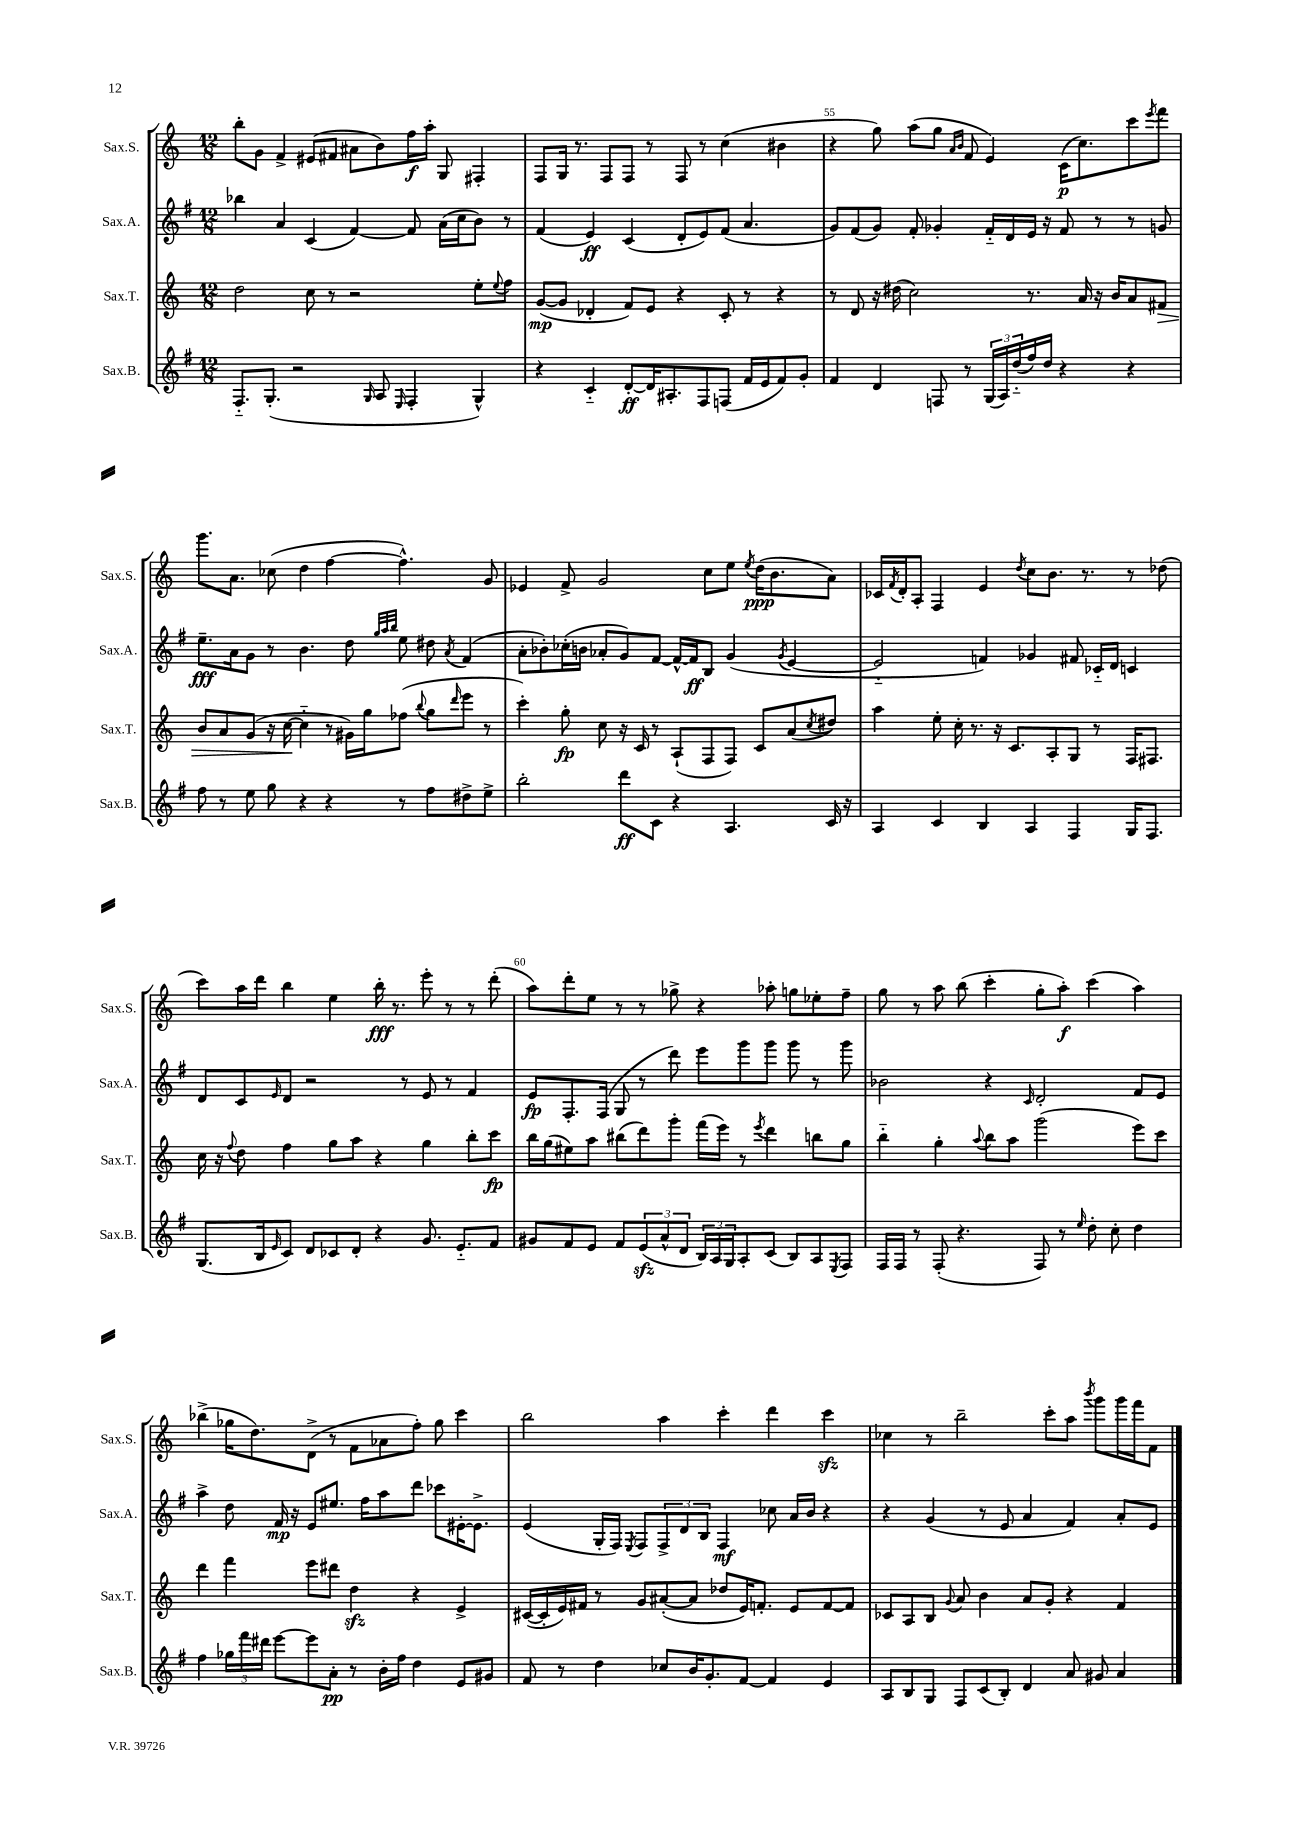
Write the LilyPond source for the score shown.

<<
\new StaffGroup <<
\new Staff = "s0" \with { instrumentName = "Sax.S." shortInstrumentName = "Sax.S." } {
    \clef treble \key c \major \numericTimeSignature \time 12/8
    b''8-. g'8 f'4-> eis'8( fis'8 ais'8 b'8) f''16\f a''16-. g8 fis4-. |
    f8 g16 r8. f8 f8 r8 f8 r8 c''4( bis'4 |
    r4 g''8) a''8( g''8 \grace { a'16 b'16 } f'8 e'4) c'16\p( c''8.) c'''8 \acciaccatura { e'''8 } f'''8 |
    g'''8. a'8. ces''8( d''4 f''4~ f''4.-^) g'8 |
    ees'4 f'8-> g'2 c''8 e''8 \acciaccatura { e''8 } d''16\ppp( b'8. a'8) |
    ces'16 \acciaccatura { f'8 } d'16-. a8-. f4 e'4 \acciaccatura { d''8 } c''8 b'8. r8. r8 des''8( |
    c'''8) a''16 d'''16 b''4 e''4 b''16-.\fff r8. e'''8-. r8 r8 d'''8-.( |
    a''8) d'''8-. e''8 r8 r8 ges''8-> r4 aes''8-. g''8 ees''8-. f''8-- |
    g''8 r8 a''8 b''8( c'''4-. g''8-. a''8-.\f) c'''4( a''4) |
    bes''4->( ges''16 d''8.) d'8->( r8 f'8 aes'8 f''8-.) ges''8 c'''4 |
    b''2 a''4 c'''4-. d'''4 c'''4\sfz |
    ces''4 r8 b''2-- c'''8-. a''8 \acciaccatura { b'''8 } g'''8 g'''16 f'''16 f'8 \bar "|." |
}
\new Staff = "s1" \with { instrumentName = "Sax.A." shortInstrumentName = "Sax.A." } {
    \clef treble \key g \major \numericTimeSignature \time 12/8
    bes''4 a'4 c'4( fis'4~) fis'8 a'16( c''16 b'8) r8 |
    fis'4( e'4\ff) c'4( d'8-. e'8) fis'8( a'4. |
    g'8) fis'8( g'8) fis'8-. ges'4-. fis'16-_ d'16 e'16 r16 fis'8 r8 r8 g'8 |
    e''8.--\fff a'16 g'8 r8 b'4. d''8 \grace { g''32 a''32 b''32 } e''8 dis''8 \acciaccatura { a'8 } fis'4( |
    a'8-. bes'8-.) ces''16-.( b'16 aes'8-. g'8) fis'8~ fis'16~-^ fis'16\ff b8 g'4( \acciaccatura { g'8 } e'4~ |
    e'2-_ f'4) ges'4 fis'8 ces'16-_ d'16 c'4 |
    d'8 c'8 \grace { e'16 } d'8 r2 r8 e'8 r8 fis'4 |
    e'8\fp fis8.-. fis16( g8 r8 d'''8) e'''8 g'''8 g'''8 g'''8 r8 g'''8 |
    bes'2 r4 \grace { c'16 } d'2-. fis'8 e'8 |
    a''4-> d''8 fis'16\mp r16 e'8 eis''8. fis''16 a''8 d'''8 ces'''8 eis'16~-. eis'8.-> |
    e'4( g16-. fis16) \acciaccatura { e8 } fis8 \tuplet 3/2 { fis8-> d'8 b8 } fis4\mf ces''8 a'16 b'16 r4 |
    r4 g'4( r8 e'8 a'4 fis'4) a'8-. e'8 \bar "|." |
}
\new Staff = "s2" \with { instrumentName = "Sax.T." shortInstrumentName = "Sax.T." } {
    \clef treble \key c \major \numericTimeSignature \time 12/8
    d''2 c''8 r8 r2 e''8-. \appoggiatura { e''8 } f''8 |
    g'8~\mp( g'8 des'4-. f'8) e'8 r4 c'8-. r8 r4 |
    r8 d'8 r16 dis''16( c''2) r8. a'16 r16 b'16 a'8 fis'8\> |
    b'8 a'8 g'8( r16 c''16~\! c''4-_ r8 gis'16) g''16 fes''8( \appoggiatura { b''8 } g''8 \grace { d'''16 } e'''8 r8 |
    c'''4-.) g''8-.\fp c''8 r16 c'16 r8 a8-!( f8 f8) c'8 a'8( \acciaccatura { c''8 } dis''8) |
    a''4 e''8-. c''16-. r8. r16 c'8. a8-. g8 r8 f16 fis8. |
    c''16 r16 \appoggiatura { f''8 } d''8 f''4 g''8 a''8 r4 g''4 b''8-. c'''8\fp |
    b''16 g''16( eis''8) a''8 bis''8( d'''8) g'''8-. f'''16( e'''16) r8 \acciaccatura { e'''8 } d'''4 b''8 g''8 |
    b''4-_ g''4-. \appoggiatura { a''8 } b''8 a''8 g'''2( e'''8) c'''8 |
    d'''4 f'''4 e'''8 dis'''8 d''4\sfz r4 e'4-> |
    cis'16~( cis'16-. e'16) fis'16 r8 g'8 ais'8~-.( ais'8 des''8 e'16) f'8.-. e'8 f'8~ f'8 |
    ces'8 a8 b8 \appoggiatura { g'8 } a'8 b'4 a'8 g'8-. r4 f'4 \bar "|." |
}
\new Staff = "s3" \with { instrumentName = "Sax.B." shortInstrumentName = "Sax.B." } {
    \clef treble \key g \major \numericTimeSignature \time 12/8
    fis8.-_ g8.-.( r2 \grace { g16 } a8 \grace { e16 } fis4-. g4-^) |
    r4 c'4-_ d'8~-.\ff d'16 ais8.-. fis8 f8( fis'16 e'16 fis'8) g'8-. |
    fis'4 d'4 f8 r8 \tuplet 3/2 { g16( a16) d''16-_( } fis''16) d''16 r4 r4 |
    fis''8 r8 e''8 g''8 r4 r4 r8 fis''8 dis''8-> e''8-> |
    b''2-. d'''8\ff c'8 r4 a4. c'16 r16 |
    a4 c'4 b4 a4 fis4 g16 fis8. |
    g8.( b16 \grace { e'16 } c'8) d'8 ces'8 d'8-. r4 g'8. e'8.-_ fis'8 |
    gis'8 fis'8 e'8 fis'8 \tuplet 3/2 { e'8\sfz( a'8-^ d'8 } \tuplet 3/2 { b16) a16 g16 } a8-. c'8( b8) a8 \acciaccatura { e8 } fis8 |
    fis16 fis16 r8 fis8-.( r4. fis8) r8 \grace { e''16 } d''8-. c''8-. d''4 |
    fis''4 \tuplet 3/2 { ges''16 fis'''16 dis'''16 } e'''8~ e'''8 a'8-.\pp r8 b'16-. fis''16 d''4 e'8 gis'8 |
    fis'8 r8 d''4 ces''8 b'16 g'8.-. fis'8~ fis'4 e'4 |
    a8 b8 g8 fis8 c'8( b8-.) d'4 a'8 gis'8 a'4 \bar "|." |
}
>>
>>
\layout { \context { \Score currentBarNumber = #53 \override BarNumber.break-visibility = ##(#f #t #t) barNumberVisibility = #(every-nth-bar-number-visible 5) } }
